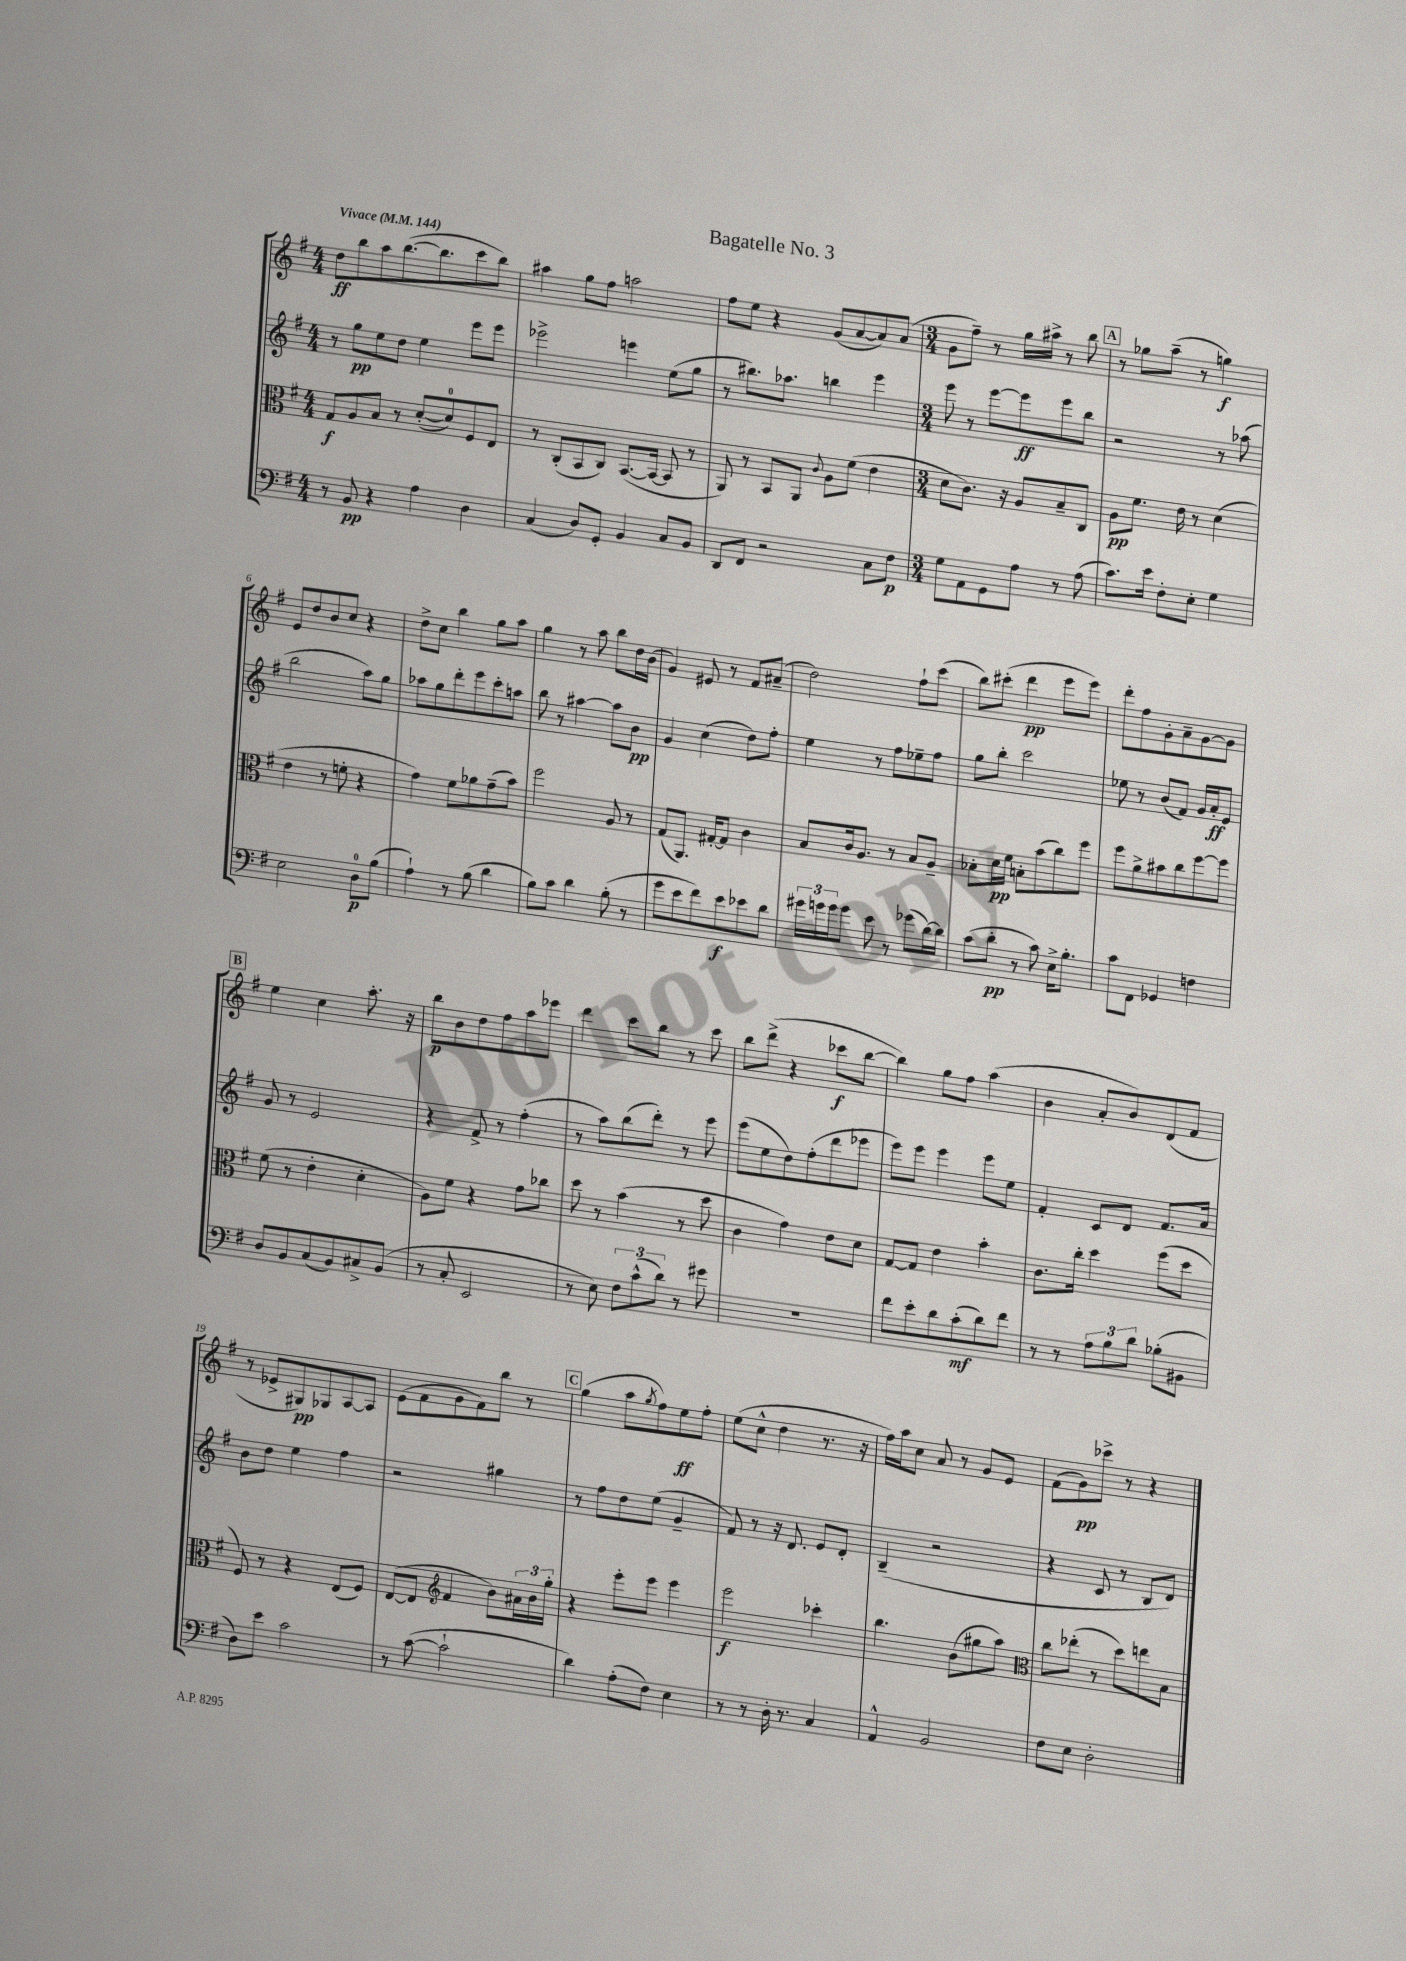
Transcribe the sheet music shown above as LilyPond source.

\header { title = "Bagatelle No. 3" }
<<
\new StaffGroup <<
\new Staff = "s0" {
    \clef treble \key g \major \numericTimeSignature \time 4/4 \tempo "Vivace" 4 = 144
    d''8\ff b''8 a''8 b''8.~( b''8. c'''8 b''8) |
    ais''4 g''8 fis''8 a''2 |
    fis''8 e''8 r4 g'8( a'8~ a'8) a'8( |
    \numericTimeSignature \time 3/4 g'8 fis''8--) r8 g''16 ais''16-> r8 b''8 |
    \mark \markup { \box "A" } r8 ges''8 a''8--( r8 g''4\f) |
    e'8 d''8 b'8 c''8 r4 |
    d''8-> c''8 b''4 g''8 a''8 |
    g''4 r8 a''8 b''8 d''16 b'16( |
    g'4) eis'8 r8 fis'8 ais'8--( |
    d''2) fis''8-! c'''8( |
    b''8) cis'''8-.( d'''4\pp e'''8 e'''8) |
    d'''8-. fis''8 g'8-. a'8-- g'8~ g'8 |
    \mark \markup { \box "B" } e''4 c''4 a''8.-. r16 |
    b''8\p b'8 d''8 fis''8 a''8 ees'''8 |
    d'''4 c'''8 b''8 r8 c'''8 |
    b''8 d'''8->( r4 ces'''8\f b''8~ |
    b''4) g''8 fis''8 a''4( |
    b'4 a'8-. b'8) d'8( fis'8 |
    r8 ees'8-> gis8\pp) ges8 a8~ a8 |
    e'8( fis'8 g'8 fis'8) b''8 r8 |
    \mark \markup { \box "C" } g''4( a''8 \acciaccatura { g''8 } fis''8) e''8\ff fis''8-. |
    e''8( c''8-^ d''4 r8. r16 |
    fis''16) a''16 c''8 a'8 r8 g'8 e'8 |
    fis'8( g'8\pp) ces'''8-> r8 r4 \bar "|." |
}
\new Staff = "s1" {
    \clef treble \key g \major \numericTimeSignature \time 4/4
    r8 g''8\pp e''8 d''8 e''4 e'''8 e'''8 |
    ees'''2-> e'''4 e''8( g''8 |
    r8 bis''8.) aes''8. b''4 e'''4 |
    \numericTimeSignature \time 3/4 e'''8 r8 e'''8~ e'''8\ff e'''8 b''8 |
    \mark \markup { \box "A" } r2 r8 aes''8( |
    b''2 a''8) g''8 |
    aes''8 g''8 d'''8-. e'''8 c'''8-. a''8 |
    b''8 r8 ais''4~ ais''8 b'8\pp |
    g'4 c''4( d''8) fis''8-. |
    e''4 r8 fis''8 ees''8-- fis''8 |
    g''8 b''8-. c'''2 |
    ees''8 r8 b'8( fis'8) g'16 a'16-.\ff e'8 |
    \mark \markup { \box "B" } g'8 r8 e'2 |
    r4 fis'8-> r8 fis''4-.( |
    r8 a''8) b''8( d'''8-.) r8 e'''8 |
    e'''8( e''8 d''8) fis''8-.( d'''8 ees'''8 |
    e'''8) e'''8 e'''4 e'''8 e''8 |
    fis'4-. c'8 d'8 fis'8. a'16 |
    b'8 d''8 e''4 fis''4 |
    r2 gis''4 |
    \mark \markup { \box "C" } r8 fis''8 d''8 e''8( g'4-- |
    fis'8) r8 r16 d'8. e'8 d'8-. |
    b4--( r2 |
    r4 c'8 r8 b8 d'8) \bar "|." |
}
\new Staff = "s2" {
    \clef alto \key g \major \numericTimeSignature \time 4/4
    g8\f a8 b8 r8 d'8~-.( d'8-0) fis8 e8 |
    r8 c8-.( b,8 c8) b,8.~( b,16~ b,8 r8 |
    a,8) r8 b,8 a,8 \appoggiatura { c'8 } a8 fis'8( e'4 |
    \numericTimeSignature \time 3/4 d'8 c'8.) r16 a8 b8-- c8 |
    \mark \markup { \box "A" } a8\pp fis'8. e'16 r8 d'4( |
    e'4 r8 f'8-. r4 |
    g'4) fis'8 aes'8 g'8--( b'8) |
    fis''2 a8 r8 |
    g8( a,8.) gis16~-. gis8 c'4 |
    b8 c'16 a8. r8 b8 a8-- |
    bes8-. d'16\pp fis'16 b8-. b'8( c''8) fis''8 |
    fis''8 a'8-> bis'8 c''8 fis''8~ fis''8 |
    \mark \markup { \box "B" } fis'8( r8 e'4-. d'4-. |
    a8) fis'8 r4 g'8 ces''8 |
    d''8 r8 b'4( r8 d''8 |
    c'4 g'4) e'8 d'8 |
    g8~ g8 e'4 b'4-. |
    c'8. c''16-. d''4 fis''8( d''8 |
    fis8) r8 r4 e8( fis8) |
    e8~( e8 \clef treble fis'4 b'8) \tuplet 3/2 { ais'16 b'16 g''16-. } |
    \mark \markup { \box "C" } r4 e'''8-. e'''8 e'''4 |
    e'''2\f ces'''4-. |
    b''4. b'8( gis''8 a''8) |
    \clef alto c''8 ees''8-.( r8 d''8) e''8 b8 \bar "|." |
}
\new Staff = "s3" {
    \clef bass \key g \major \numericTimeSignature \time 4/4
    r8 b,8\pp r4 a4 d4 |
    c4( d8) g,8-. b,4 c8 b,8 |
    d,8 fis,8 r2 c8 fis8\p |
    \numericTimeSignature \time 3/4 g8 a,8 g,8 a8 r8 a8( |
    \mark \markup { \box "A" } c'8.) e'16 fis8-. e8-. g4 |
    e2 d8-0\p b8( |
    a4-!) r8 b8( d'4 |
    b8) c'8 d'4 b8-.( r8 |
    g'8 e'8 fis'8) e'8\f ees'8 d'8 |
    \tuplet 3/2 { gis'16 g'16 g'16 } g'8 e'8 r8 ges'8( d'16~) d'16 |
    c'8( d'8-.\pp r8 c'8) e16-> b8.-. |
    c'8 fis,8 ges,4 f4 |
    \mark \markup { \box "B" } d8 b,8 c8( b,8) cis8-> b,8( |
    r8 c8-. e,2 |
    r8 e8) \tuplet 3/2 { fis8 c'8-^( d'8) } r8 gis'8 |
    R2. |
    fis'8 e'8-. d'8 c'8-.\mf( d'8) fis'8 |
    r8 r8 \tuplet 3/2 { a8 b8 d'8 } bes8-.( bis,8 |
    d8) e'8 c'2 |
    r8 c'8~( c'2-! |
    \mark \markup { \box "C" } d'4) a8-.( fis8) e4 |
    r8 r8 d16-. r8. c4 |
    a,4-^ b,2 |
    fis8 e8 d2-. \bar "|." |
}
>>
>>
